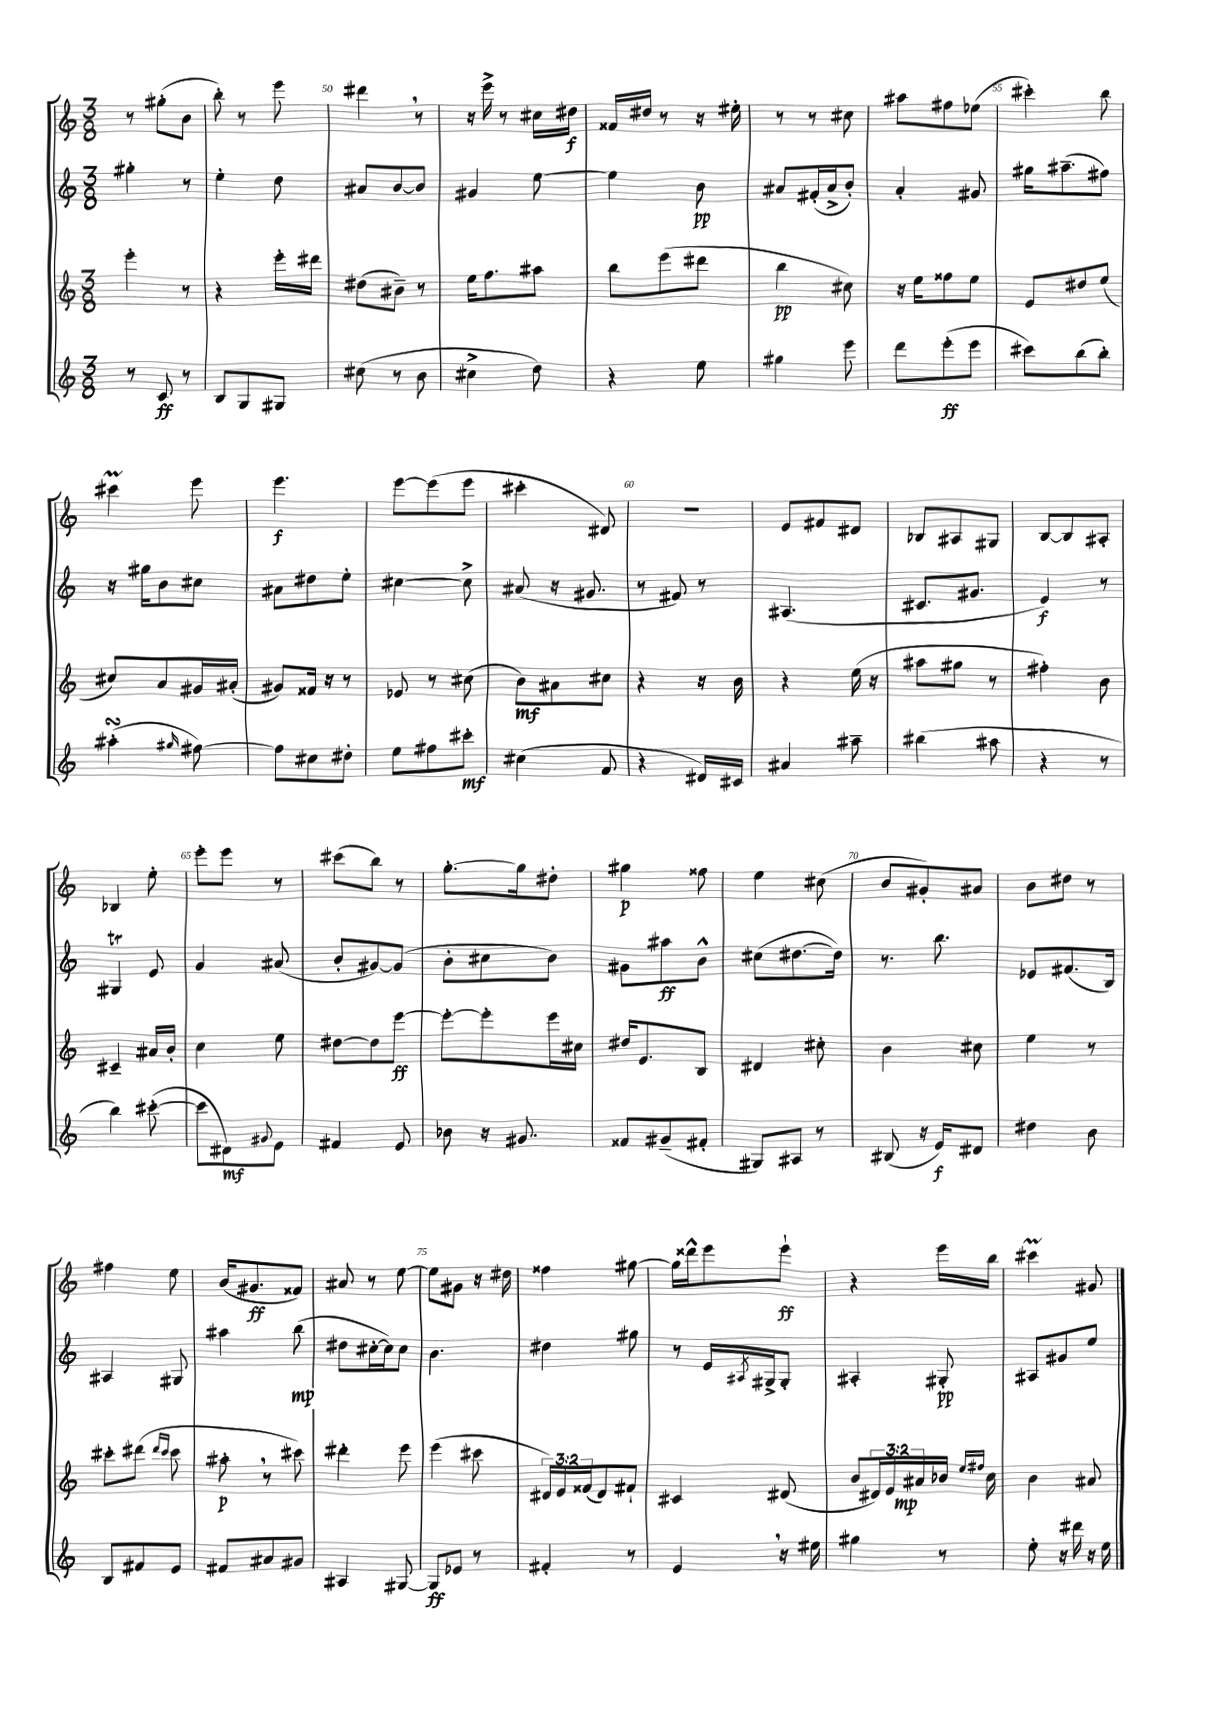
<<
\new StaffGroup <<
\new Staff = "s0" {
    \clef treble \key c \major \numericTimeSignature \time 3/8
    r8 gis''8-.( b'8 |
    b''8-.) r8 e'''8 |
    dis'''4 \breathe r8 |
    r16 e'''16-> r8 cis''16 dis''16\f |
    fisis'16 dis''16 r8 r16 eis''16-. |
    r8 r8 cis''8 |
    ais''8 fis''8 ees''8( |
    cis'''4-.) b''8 |
    cis'''4\prall e'''8 |
    e'''4.\f |
    e'''8~ e'''8( e'''8 |
    cis'''4-. dis'8) |
    R4. |
    e'8 fis'8 dis'8 |
    bes8 ais8 gis8 |
    b8~ b8 ais8-. |
    bes4 e''8-. |
    e'''8-. e'''8 r8 |
    cis'''8( b''8) r8 |
    g''8.~-. g''16 dis''8-. |
    gis''4\p fisis''8 |
    e''4 cis''8( |
    b'8 gis'8-.) ais'8 |
    b'8 dis''8 r8 |
    fis''4 e''8 |
    b'16( gis'8.\ff fisis'8) |
    ais'8 r8 e''8~ |
    e''8 gis'8 r16 dis''16 |
    fisis''4 gis''8~ |
    gis''16 disis'''16-^ e'''8 e'''8-!\ff |
    r4 e'''16 b''16 |
    cis'''4\prall gis'8 \bar "|." |
}
\new Staff = "s1" {
    \clef treble \key c \major \numericTimeSignature \time 3/8
    gis''4-. r8 |
    e''4-. d''8 |
    ais'8 b'8~ b'8 |
    gis'4 e''8~ |
    e''4 b'8\pp |
    ais'8 fis'16-.( ais'16-> b'8-.) |
    a'4-. gis'8 |
    gis''16 ais''8.--( fis''8) |
    r16 gis''16 b'8 cis''8 |
    ais'8 dis''8 e''8-. |
    cis''4~ cis''8-> |
    ais'8( r16 gis'8. |
    r8 fis'8) r8 |
    ais4.( |
    cis'8. gis'8. |
    e'4\f) r8 |
    gis4\trill e'8 |
    g'4 ais'8( |
    b'8-. gis'8~) gis'8( |
    b'8-. cis''8 b'8) |
    gis'8 ais''8\ff b'8-^ |
    cis''8( dis''8.~ dis''16) |
    r8. b''8. |
    ees'8 fis'8.( b16) |
    ais4 gis8 |
    ais''4 b''8\mp( |
    dis''8 cis''16~-. cis''16) cis''8 |
    b'4. |
    dis''4 gis''8 |
    r8 e'16 \acciaccatura { ais8 } gis16-> gis8-. |
    ais4-. gis8-.\pp |
    ais8 gis'8 e''8 \bar "|." |
}
\new Staff = "s2" {
    \clef treble \key c \major \numericTimeSignature \time 3/8 \override Staff.TupletNumber.text = #tuplet-number::calc-fraction-text
    e'''4-. r8 |
    r4 e'''16-. dis'''16 |
    dis''8( bis'8--) r8 |
    e''16 f''8. ais''8 |
    b''8 e'''8( dis'''8 |
    b''4\pp cis''8) |
    r16 e''16 fisis''8 e''8 |
    e'8 dis''8 e''8( |
    cis''8) a'8 gis'16 ais'16-.( |
    gis'8) fisis'16 r16 r8 |
    ees'8 r8 cis''8( |
    b'8\mf) ais'8 cis''8 |
    r4 r16 b'16 |
    r4 e''16( r16 |
    ais''8 gis''8 r8 |
    fis''4-.) b'8 |
    cis'4-- ais'16 b'16-. |
    c''4 e''8 |
    dis''8~ dis''8 e'''8~\ff |
    e'''8~-. e'''8-. e'''16 cis''16 |
    dis''16 e'8. b8 |
    dis'4 cis''8-. |
    b'4 cis''8 |
    e''4 r8 |
    cis'''8-. dis'''8( \grace { dis'''16 cis'''16 } cis'''8 |
    ais''8-.\p \breathe r8 cis'''8) |
    dis'''4-. e'''8 |
    e'''4( cis'''8 |
    \tuplet 3/2 { dis'16) e'16 fisis'16( } dis'8) fis'8-! |
    cis'4 dis'8( |
    b'8 \tuplet 3/2 { dis'16) e'16 ais'16\mp } bes'16 \grace { e''16 fis''16 } c''16 |
    b'4 ais'8 \bar "|." |
}
\new Staff = "s3" {
    \clef treble \key c \major \numericTimeSignature \time 3/8
    r8 c'8\ff r8 |
    b8 g8 gis8 |
    cis''8( r8 b'8 |
    cis''4-> d''8) |
    r4 e''8 |
    gis''4 e'''8 |
    d'''8 e'''8-.\ff( e'''8 |
    cis'''8) b''8( b''8-.) |
    ais''4-.\turn( \grace { gis''16 } fis''8~) |
    fis''8 cis''8 dis''8-. |
    e''8 fis''8 cis'''8-.\mf |
    cis''4( f'8 |
    r4 dis'16) cis'16 |
    ais'4 ais''8-- |
    bis''4( ais''8 |
    r4 r8 |
    b''4) cis'''8~-.( |
    cis'''8 dis'8\mf) \appoggiatura { gis'8 } e'8 |
    fis'4 e'8 |
    bes'8 r16 gis'8. |
    fisis'8 gis'8--( fis'8-. |
    gis8) ais8 r8 |
    bis8( r16 e'16\f) dis'8 |
    dis''4 b'8 |
    b8 fis'8 e'8 |
    fis'8 ais'8 gis'8 |
    ais4 gis8~ |
    gis8\ff ees'8 r8 |
    fis'4-. r8 |
    e'4 \breathe r16 eis''16 |
    gis''4 r8 |
    e''8-. r16 dis'''16 r16 e''16 \bar "|." |
}
>>
>>
\layout { \context { \Score currentBarNumber = #48 \override BarNumber.break-visibility = ##(#f #t #t) barNumberVisibility = #(every-nth-bar-number-visible 5) } }
